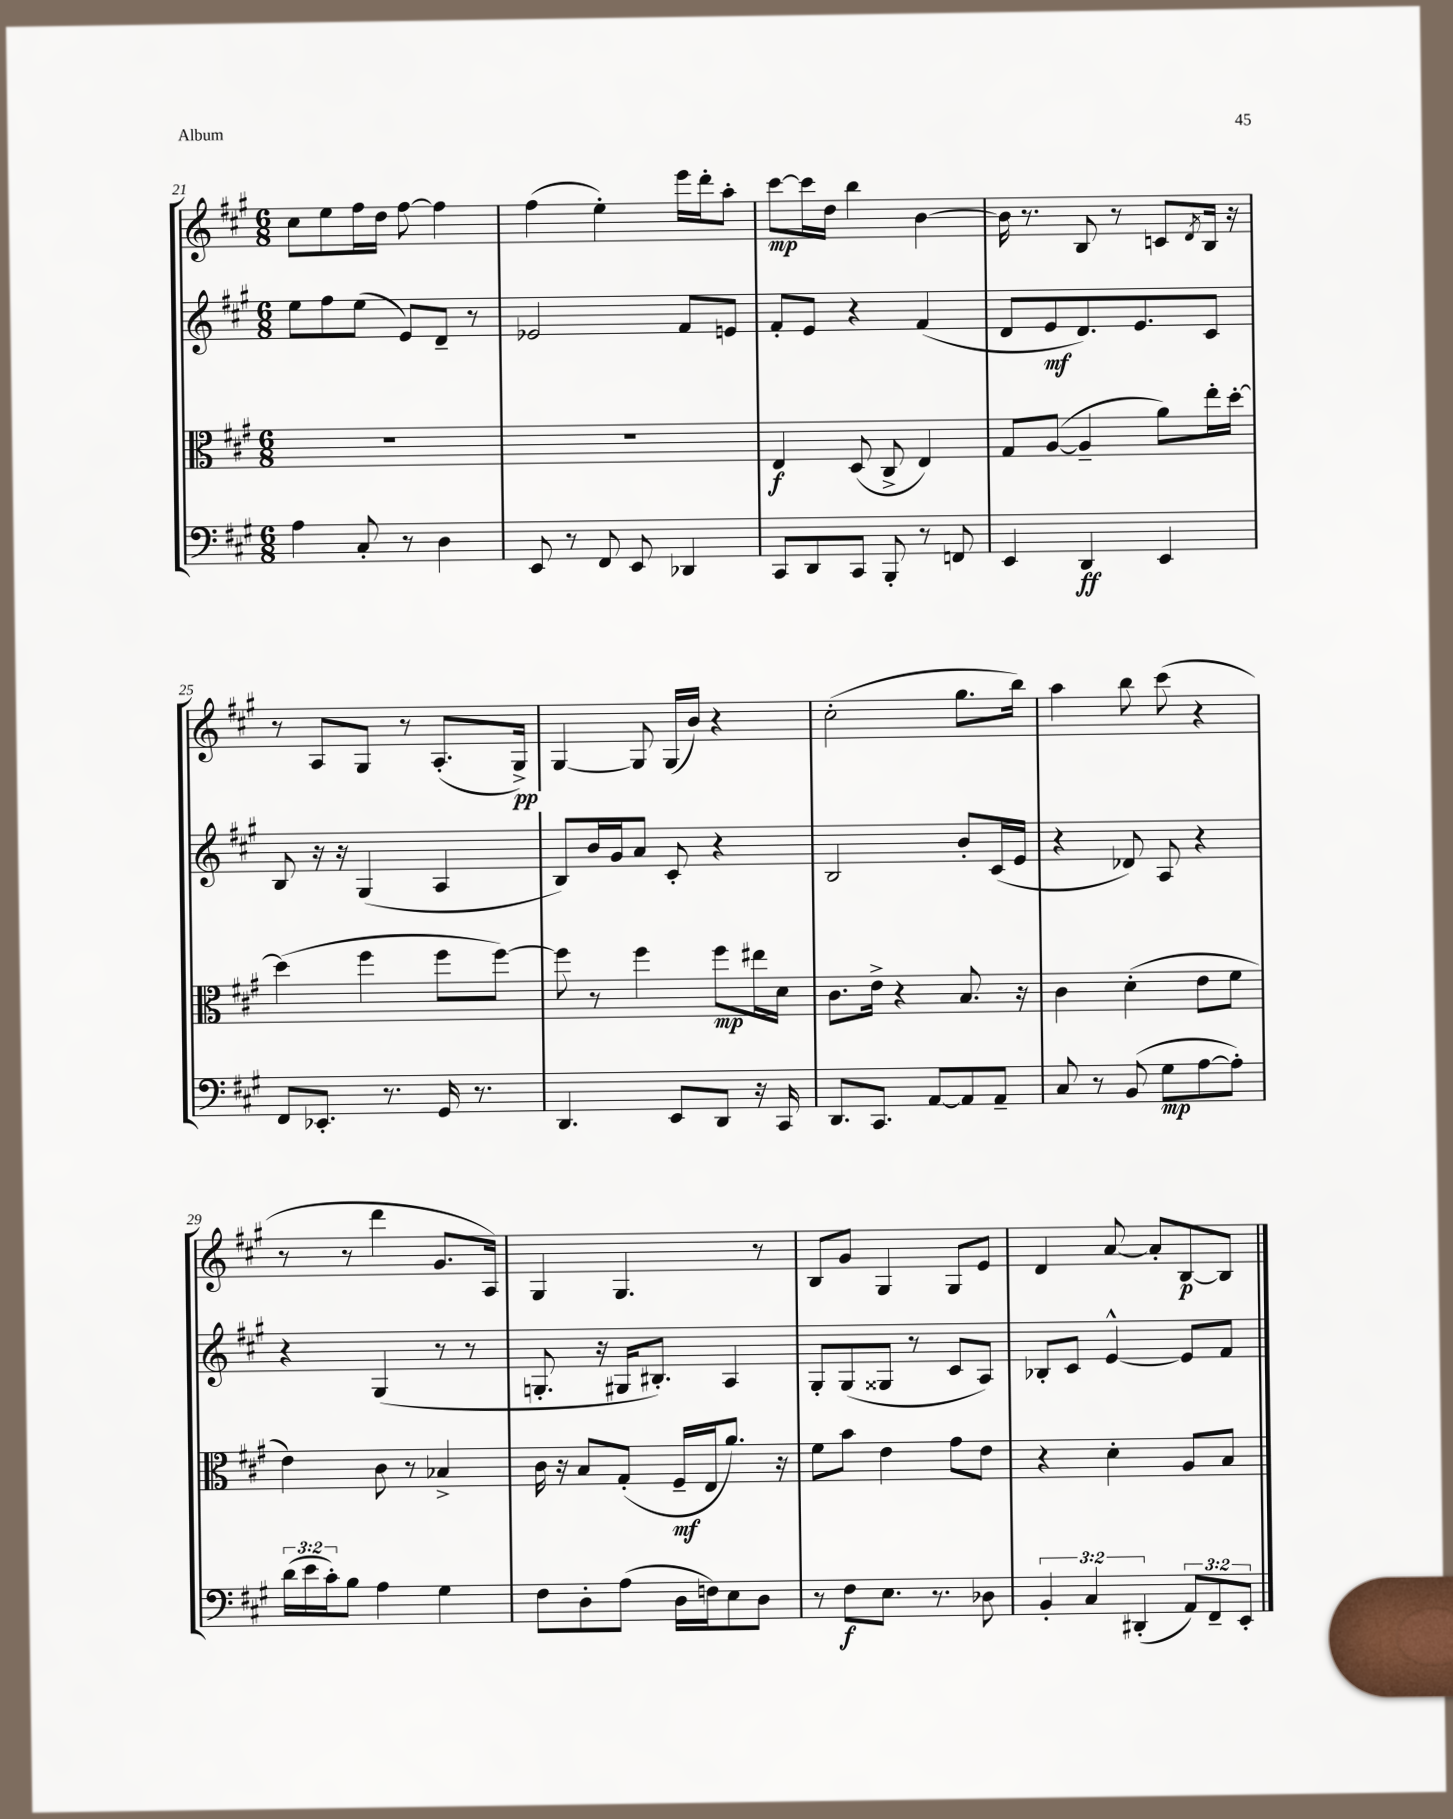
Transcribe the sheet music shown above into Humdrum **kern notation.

**kern	**dynam	**kern	**dynam	**kern	**dynam	**kern	**dynam
*part4	*part4	*part3	*part3	*part2	*part2	*part1	*part1
*staff4	*staff4	*staff3	*staff3	*staff2	*staff2	*staff1	*staff1
*clefF4	*	*clefC3	*	*clefG2	*	*clefG2	*
*k[f#c#g#]	*	*k[f#c#g#]	*	*k[f#c#g#]	*	*k[f#c#g#]	*
*M6/8	*	*M6/8	*	*M6/8	*	*M6/8	*
=21	=21	=21	=21	=21	=21	=21	=21
4A\	.	2.r	.	8ee\L	.	8cc#\L	.
.	.	.	.	8ff#\	.	8ee\	.
8C#'/	.	.	.	(8ee\J	.	16ff#\L	.
.	.	.	.	.	.	16dd\JJ	.
8r	.	.	.	8e/L)	.	[8ff#\	.
4D\	.	.	.	8d~/J	.	4ff#\]	.
.	.	.	.	8r	.	.	.
=22	=22	=22	=22	=22	=22	=22	=22
8EE/	.	2.r	.	2e-X/	.	(4ff#\	.
8r	.	.	.	.	.	.	.
8FF#/	.	.	.	.	.	4ee'\)	.
8EE/	.	.	.	.	.	.	.
4DD-X/	.	.	.	8f#/L	.	16eee\LL	.
.	.	.	.	.	.	16ddd'\J	.
.	.	.	.	8en/J	.	8aa'\J	.
=23	=23	=23	=23	=23	=23	=23	=23
8CC#/L	.	4E/	f	8f#'/L	.	[8ccc#\L	mp
8DD/	.	.	.	8e/J	.	16ccc#\L]	.
.	.	.	.	.	.	16dd\JJ	.
8CC#/J	.	(8D/	.	4r	.	4bb\	.
8BBB'/	.	8C#^/	.	.	.	.	.
8r	.	4E/)	.	(4f#/	.	[4b\	.
8FFn/	.	.	.	.	.	.	.
=24	=24	=24	=24	=24	=24	=24	=24
4EE/	.	8G#/L	.	8d/L	.	16b\]	.
.	.	.	.	.	.	8.r	.
.	.	([8A/J	.	8e/	mf	.	.
4DD/	ff	4A~/]	.	8.d/)	.	8B/	.
.	.	.	.	.	.	8r	.
.	.	.	.	8.e/	.	.	.
4EE/	.	8a\L)	.	.	.	8cn/L	.
.	.	.	.	.	.	8qd/	.
.	.	16ee'\L	.	8c#/J	.	16B/Jk	.
.	.	[16dd'\JJ	.	.	.	16r	.
!!LO:LB:g=z
=25	=25	=25	=25	=25	=25	=25	=25
8FF#/L	.	(4dd\]	.	8B/	.	8r	.
8.EE-X'/J	.	.	.	16r	.	8A/L	.
.	.	.	.	16r	.	.	.
.	.	4ff#\	.	(4G#/	.	8G#/J	.
8.r	.	.	.	.	.	.	.
.	.	.	.	.	.	8r	.
16GG#/	.	8ff#\L	.	4A/	.	(8.A'/L	.
8.r	.	.	.	.	.	.	.
.	.	[8ff#\J)	.	.	.	.	.
.	.	.	.	.	.	16G#^/Jk)	pp
=26	=26	=26	=26	=26	=26	=26	=26
4.DD/	.	8ff#\]	.	8B/L)	.	[4G#/	.
.	.	8r	.	16b/L	.	.	.
.	.	.	.	16g#/J	.	.	.
.	.	4ff#\	.	8a/J	.	8G#/]	.
8EE/L	.	.	.	8c#'/	.	(16G#/LL	.
.	.	.	.	.	.	16b/JJ)	.
8DD/J	.	8ff#\L	mp	4r	.	4r	.
16r	.	16ee#X\L	.	.	.	.	.
16CC#/	.	16d\JJ	.	.	.	.	.
=27	=27	=27	=27	=27	=27	=27	=27
8.DD/L	.	8.c#\L	.	2B/	.	(2cc#'\	.
8.CC#/J	.	16e^\Jk	.	.	.	.	.
.	.	4r	.	.	.	.	.
[8AA/L	.	.	.	.	.	.	.
8AA/]	.	8.B/	.	8b'/L	.	8.gg#\L	.
8AA~/J	.	.	.	(16c#/L	.	.	.
.	.	16r	.	16e/JJ	.	16bb\Jk)	.
=28	=28	=28	=28	=28	=28	=28	=28
8C#/	.	4c#\	.	4r	.	4aa\	.
8r	.	.	.	.	.	.	.
(8BB/	.	(4d'\	.	8d-X/)	.	8bb\	.
8G#\L	mp	.	.	8A/	.	(8ccc#\	.
[8A\	.	8e\L	.	4r	.	4r	.
8A'\J])	.	8f#\J	.	.	.	.	.
!!LO:LB:g=z
=29	=29	=29	=29	=29	=29	=29	=29
(24d\LL	.	4e\)	.	4r	.	8r	.
24e\	.	.	.	.	.	.	.
24c#'\J)	.	.	.	.	.	.	.
8B\J	.	.	.	.	.	8r	.
4A\	.	8c#\	.	(4G#/	.	4ddd\	.
.	.	8r	.	.	.	.	.
4G#\	.	4B-X^/	.	8r	.	8.g#/L	.
.	.	.	.	8r	.	.	.
.	.	.	.	.	.	16A/Jk)	.
=30	=30	=30	=30	=30	=30	=30	=30
8F#\L	.	16c#\	.	8.Gn'/	.	4G#/	.
.	.	16r	.	.	.	.	.
8D'\	.	8B/L	.	.	.	.	.
.	.	.	.	16r	.	.	.
(8A\J	.	(8G#'/J	.	16G#X/KL	.	4.G#/	.
.	.	.	.	8.B#X'/J)	.	.	.
16D\LL	.	16F#~/LL	mf	.	.	.	.
16Fn\J)	.	16E/J	.	.	.	.	.
8E\	.	8.a/J)	.	4A/	.	.	.
8D\J	.	.	.	.	.	8r	.
.	.	16r	.	.	.	.	.
=31	=31	=31	=31	=31	=31	=31	=31
8r	.	8f#\L	.	8G#'/L	.	8B/L	.
8F#\L	f	8b\J	.	(8G#/	.	8g#/J	.
8.E\J	.	4e\	.	8G##X/J	.	4G#/	.
.	.	.	.	8r	.	.	.
8.r	.	.	.	.	.	.	.
.	.	8g#\L	.	8c#/L	.	8G#/L	.
8D-X\	.	8e\J	.	8A/J)	.	8e/J	.
=32	=32	=32	=32	=32	=32	=32	=32
6BB'/	.	4r	.	8B-X'/L	.	4d/	.
.	.	.	.	8c#/J	.	.	.
6C#/	.	.	.	.	.	.	.
.	.	4d'\	.	[4e^^/	.	[8a/	.
(6DD#X'/	.	.	.	.	.	.	.
.	.	.	.	.	.	8a'/L]	.
12AA/L)	.	8A/L	.	8e/L]	.	[8B/	p
12FF#~/	.	.	.	.	.	.	.
.	.	8B/J	.	8f#/J	.	8B/J]	.
12EE'/J	.	.	.	.	.	.	.
==	==	==	==	==	==	==	==
*-	*-	*-	*-	*-	*-	*-	*-
